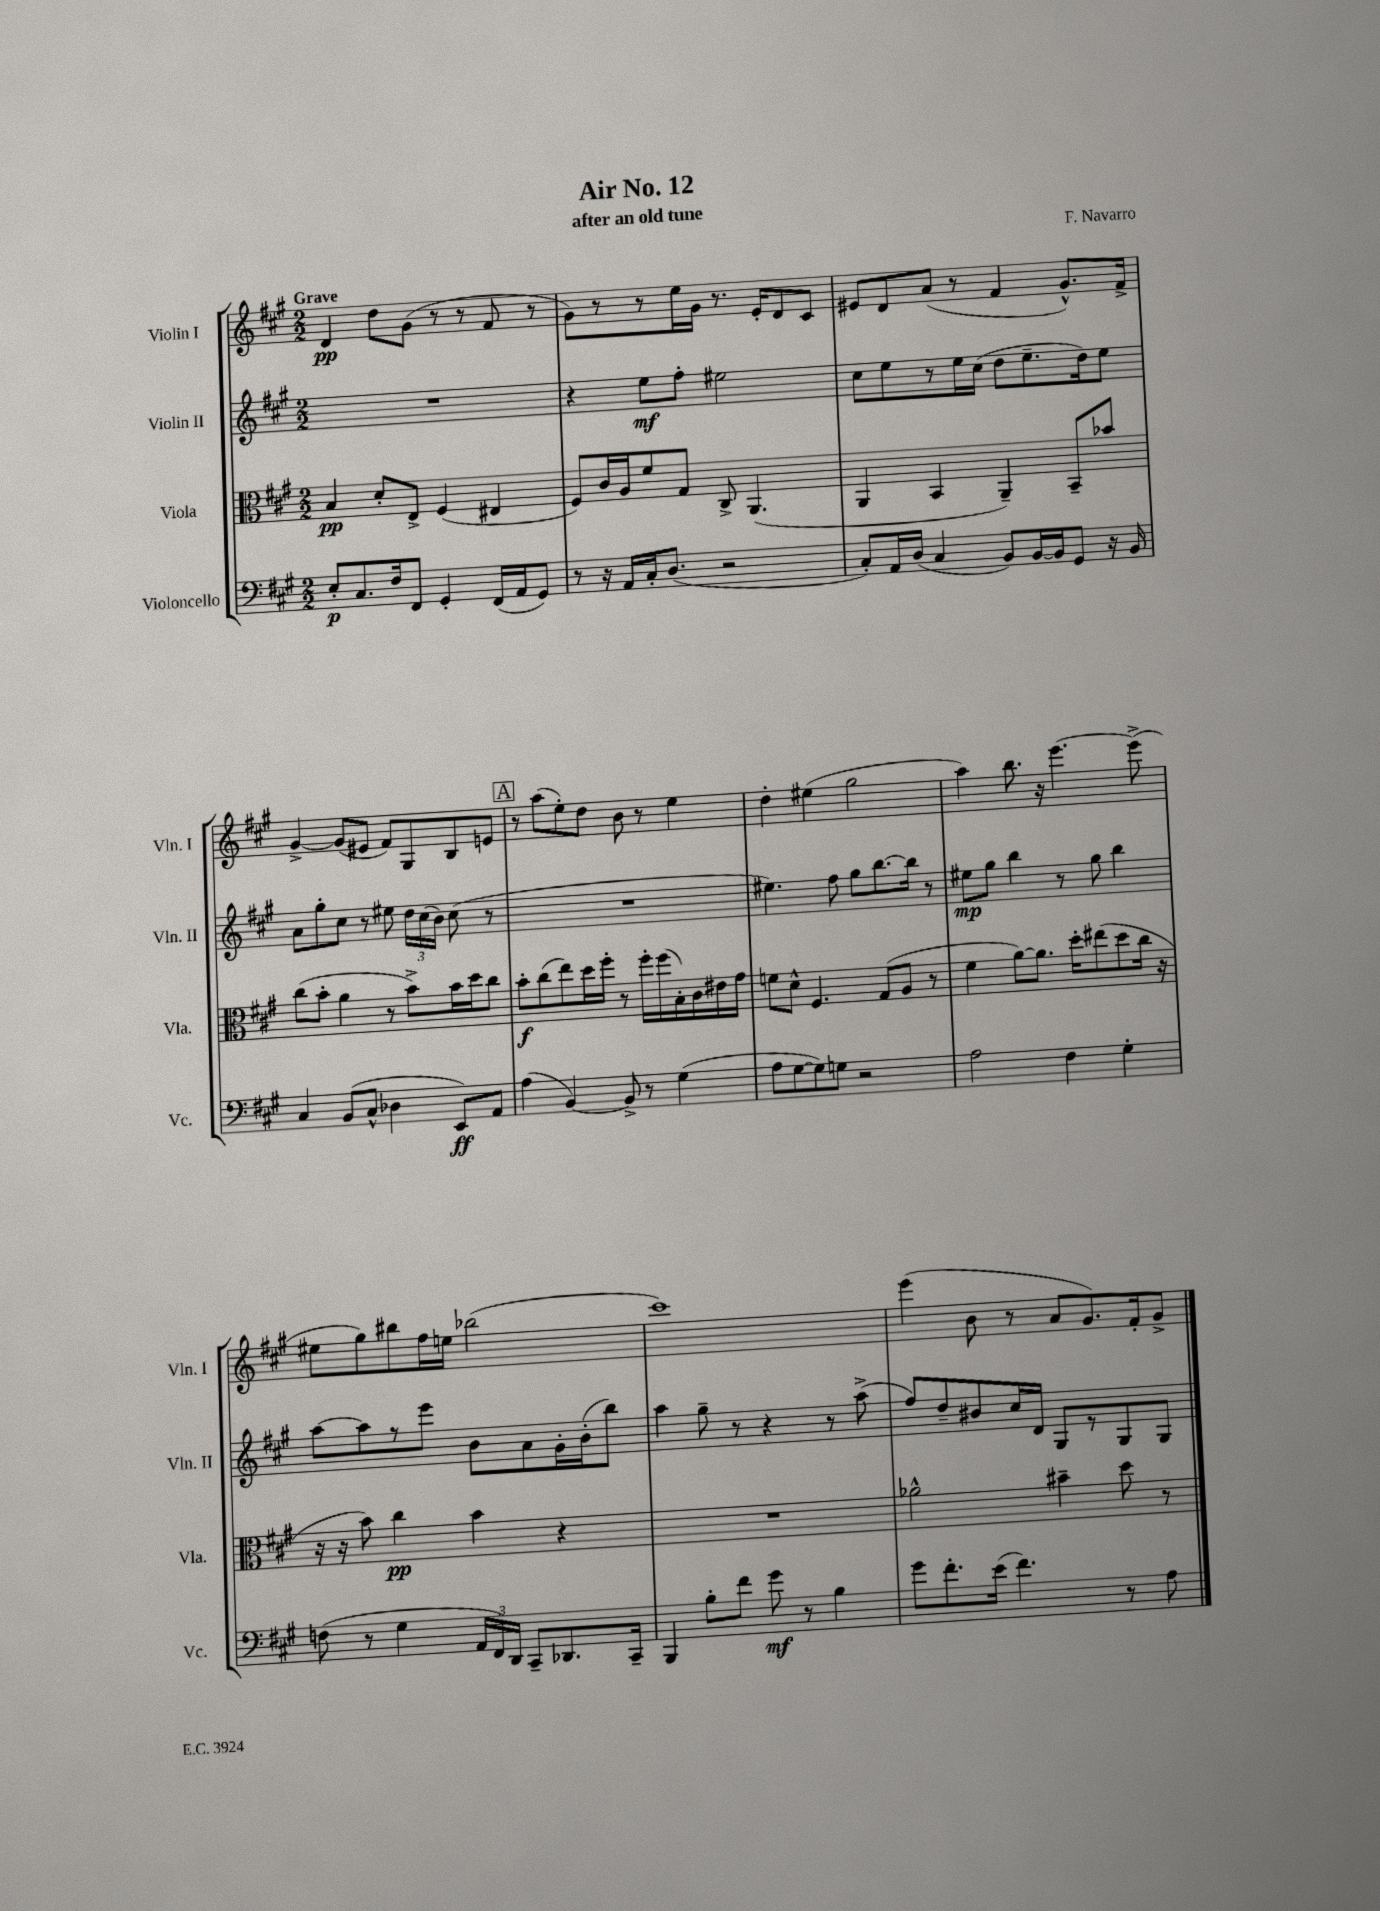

**kern	**dynam	**kern	**dynam	**kern	**dynam	**kern	**dynam
*part4	*part4	*part3	*part3	*part2	*part2	*part1	*part1
*staff4	*staff4	*staff3	*staff3	*staff2	*staff2	*staff1	*staff1
*I"Violoncello	*	*I"Viola	*	*I"Violin II	*	*I"Violin I	*
*I'Vc.	*	*I'Vla.	*	*I'Vln. II	*	*I'Vln. I	*
*clefF4	*	*clefC3	*	*clefG2	*	*clefG2	*
*k[f#c#g#]	*	*k[f#c#g#]	*	*k[f#c#g#]	*	*k[f#c#g#]	*
*M2/2	*	*M2/2	*	*M2/2	*	*M2/2	*
=1	=1	=1	=1	=1	=1	=1	=1
!	!	!	!	!	!	!LO:TX:a:B:t=Grave	!
8E'/L	p	4B/	pp	1r	.	4d/	pp
8.C#/	.	.	.	.	.	.	.
.	.	8d'/L	.	.	.	8dd\L	.
16F#/k	.	.	.	.	.	.	.
8FF#/J	.	8E^/J	.	.	.	(8g#\J	.
4GG#'/	.	(4F#/	.	.	.	8r	.
.	.	.	.	.	.	8r	.
(16FF#/LL	.	4E#X/	.	.	.	8f#/	.
16AA/J	.	.	.	.	.	.	.
8GG#/J)	.	.	.	.	.	8r	.
=2	=2	=2	=2	=2	=2	=2	=2
8r	.	8F#/L)	.	4r	.	8g#\L)	.
16r	.	16c#/L	.	.	.	8r	.
16AA/LL	.	16A/J	.	.	.	.	.
16C#'/J	.	8f#/	.	8ee\L	mf	8r	.
(8.D/J	.	.	.	.	.	.	.
.	.	8G#/J	.	8ff#'\J	.	16ee\L	.
.	.	.	.	.	.	16g#\JJ	.
2r	.	8C#^/	.	2ee#X\	.	8.r	.
.	.	(4.AA/	.	.	.	.	.
.	.	.	.	.	.	16e'/KL	.
.	.	.	.	.	.	8d/	.
.	.	.	.	.	.	8c#/J	.
=3	=3	=3	=3	=3	=3	=3	=3
8C#'/L)	.	4AA/	.	8cc#\L	.	8e#X/L	.
16AA/L	.	.	.	8ee\	.	8d/	.
(16D/JJ	.	.	.	.	.	.	.
4C#/	.	4BB/	.	8r	.	(8a/J	.
.	.	.	.	16ee\L	.	8r	.
.	.	.	.	(16cc#\JJ	.	.	.
8BB/L)	.	4AA~/)	.	8dd\L	.	4f#/	.
[16BB/L	.	.	.	8.ee~\	.	.	.
16BB/J]	.	.	.	.	.	.	.
8GG#/J	.	8BB~/L	.	.	.	8.g#^^/L)	.
.	.	.	.	16dd\k)	.	.	.
16r	.	8b-X/J	.	8ee\J	.	.	.
16BB/	.	.	.	.	.	16f#^/Jk	.
!!LO:LB:g=z
=4	=4	=4	=4	=4	=4	=4	=4
4C#/	.	(8cc#\L	.	8a\L	.	[4g#^/	.
.	.	8b'\J	.	8gg#'\	.	.	.
(8BB/L	.	4a\	.	8cc#\J	.	(8g#/L]	.
8C#^^/J	.	.	.	8r	.	8e#X/J	.
4D-X\	.	8r	.	8ee#X\	.	8f#/L)	.
.	.	8b^\L)	.	24dd\LL	.	8G#/	.
.	.	.	.	(24cc#\	.	.	.
.	.	.	.	24b\JJ)	.	.	.
8EE/L)	ff	16b\L	.	(8cc#\	.	8B/	.
.	.	16dd\J	.	.	.	.	.
8AA/J	.	8cc#\J	.	8r	.	8en/J	.
!!LO:REH:place=s1:t=A
=5	=5	=5	=5	=5	=5	=5	=5
(4A\	.	8b'\L	f	1r	.	8r	.
.	.	(8cc#\	.	.	.	(8aa\L	.
[4BB/)	.	8ee\)	.	.	.	8ee'\)	.
.	.	16dd\L	.	.	.	8dd\J	.
.	.	16ff#'\JJ	.	.	.	.	.
8BB^/]	.	8r	.	.	.	8b\	.
8r	.	16ff#'\LL	.	.	.	8r	.
.	.	(16ff#\	.	.	.	.	.
(4G#\	.	16B'\)	.	.	.	4ee\	.
.	.	16c#\	.	.	.	.	.
.	.	16e#X\	.	.	.	.	.
.	.	16g#\JJ	.	.	.	.	.
=6	=6	=6	=6	=6	=6	=6	=6
8A\L	.	8fn\L	.	4.ee#X\)	.	4dd'\	.
[8G#\	.	8d^^\J	.	.	.	.	.
8G#\])	.	4.F#/	.	.	.	(4ee#X\	.
8Gn\J	.	.	.	8ff#\	.	.	.
2r	.	.	.	8gg#\L	.	2gg#\	.
.	.	(8G#/L	.	[8.bb\	.	.	.
.	.	8A/J	.	.	.	.	.
.	.	.	.	16bb\Jk]	.	.	.
.	.	8r	.	8r	.	.	.
=7	=7	=7	=7	=7	=7	=7	=7
2A\	.	4f#\	.	8ee#X\L	mp	4aa\)	.
.	.	.	.	8gg#\J	.	.	.
.	.	[8a\L)	.	4bb\	.	8.bb\	.
.	.	8.a\J]	.	.	.	.	.
.	.	.	.	.	.	16r	.
4F#\	.	.	.	8r	.	[4.eee\	.
.	.	16dd'\KL	.	.	.	.	.
.	.	(8ee#X\	.	8gg#\	.	.	.
4G#'\	.	8dd\	.	4bb\	.	.	.
.	.	16cc#\Jk	.	.	.	(8eee^\]	.
.	.	16r	.	.	.	.	.
!!LO:LB:g=z
=8	=8	=8	=8	=8	=8	=8	=8
(8Fn\	.	16r	.	[8aa\L	.	8ee#X\L	.
.	.	16r	.	.	.	.	.
8r	.	8b\)	.	8aa\]	.	8gg#\)	.
4G#\	.	4cc#\	pp	8r	.	8bb#X\	.
.	.	.	.	8eee\J	.	16ff#\L	.
.	.	.	.	.	.	16een\JJ	.
24AA/LL	.	4b\	.	8b\L	.	(2bb-X\	.
24FF#/)	.	.	.	.	.	.	.
24DD/JJ	.	.	.	.	.	.	.
8CC#~/L	.	.	.	8a\	.	.	.
8.DD-X/	.	4r	.	16g#'\L	.	.	.
.	.	.	.	(16b'\J	.	.	.
.	.	.	.	8bb\J)	.	.	.
16CC#~/Jk	.	.	.	.	.	.	.
=9	=9	=9	=9	=9	=9	=9	=9
4BBB/	.	1r	.	4aa\	.	1ccc#)	.
8B'\L	.	.	.	8gg#~\	.	.	.
8f#\J	.	.	.	8r	.	.	.
8g#\	mf	.	.	4r	.	.	.
8r	.	.	.	.	.	.	.
4B\	.	.	.	8r	.	.	.
.	.	.	.	(8aa^\	.	.	.
=10	=10	=10	=10	=10	=10	=10	=10
8g#\L	.	2a-X^^\	.	8ff#/L)	.	(4eee\	.
8.f#'\	.	.	.	8dd~/	.	.	.
.	.	.	.	8b#X/	.	8b\	.
(16e\Jk	.	.	.	.	.	.	.
4.f#\)	.	.	.	16cc#/L	.	8r	.
.	.	.	.	16d/JJ	.	.	.
.	.	4b#X~\	.	8G#/L	.	8a/L	.
.	.	.	.	8r	.	8.g#/)	.
8r	.	8dd\	.	8G#/	.	.	.
.	.	.	.	.	.	16f#'/k	.
8A\	.	8r	.	8G#/J	.	8g#^/J	.
==	==	==	==	==	==	==	==
*-	*-	*-	*-	*-	*-	*-	*-
